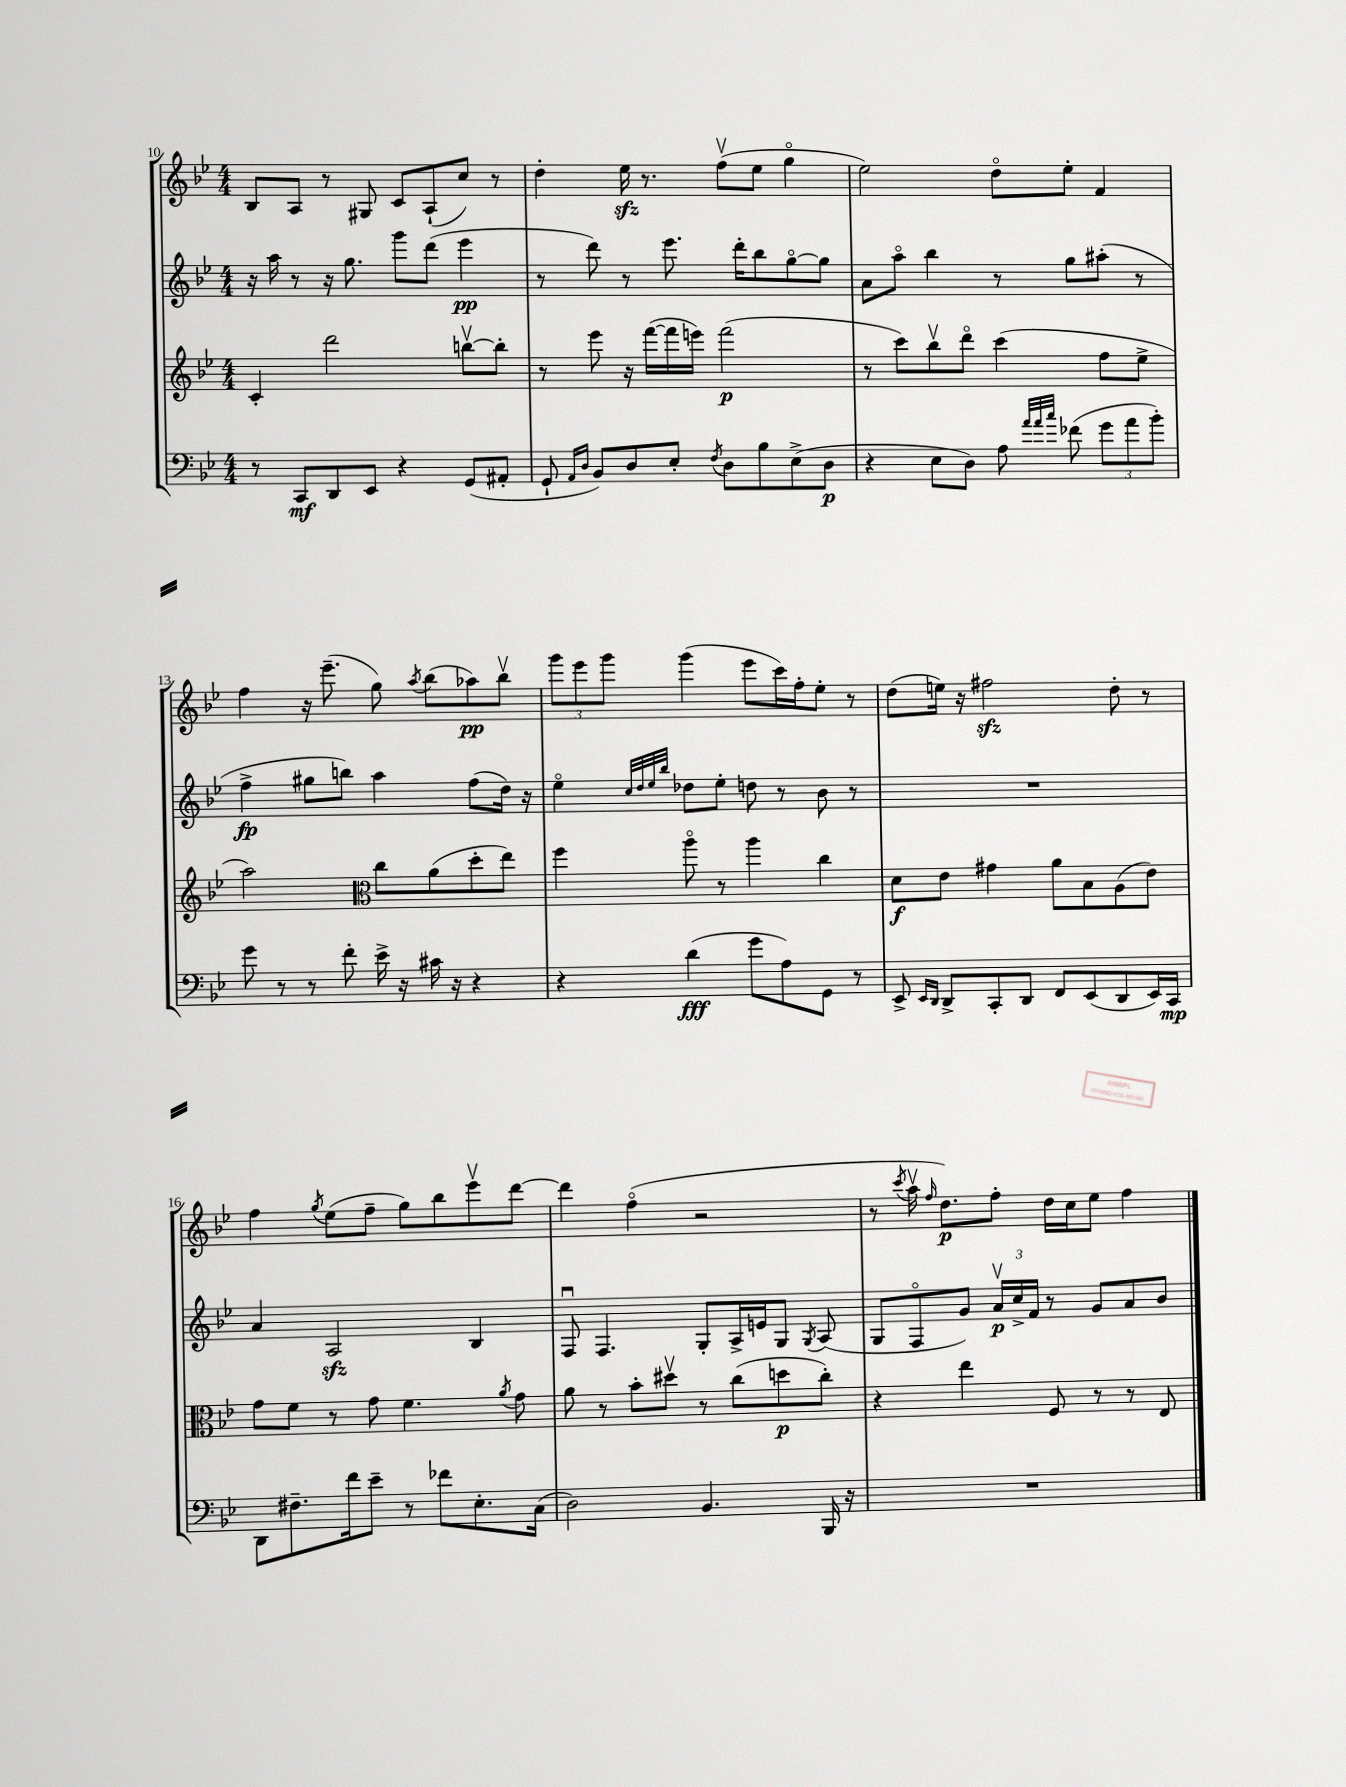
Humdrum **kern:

**kern	**dynam	**kern	**dynam	**kern	**dynam	**kern	**dynam
*part4	*part4	*part3	*part3	*part2	*part2	*part1	*part1
*staff4	*staff4	*staff3	*staff3	*staff2	*staff2	*staff1	*staff1
*clefF4	*	*clefG2	*	*clefG2	*	*clefG2	*
*k[b-e-]	*	*k[b-e-]	*	*k[b-e-]	*	*k[b-e-]	*
*M4/4	*	*M4/4	*	*M4/4	*	*M4/4	*
=10	=10	=10	=10	=10	=10	=10	=10
8r	.	4c'/	.	16r	.	8B-/L	.
.	.	.	.	16aa\	.	.	.
8CC/L	mf	.	.	8r	.	8A/J	.
8DD/	.	2ddd\	.	16r	.	8r	.
.	.	.	.	8.gg\	.	.	.
8EE-/J	.	.	.	.	.	8G#X/	.
4r	.	.	.	8ggg\L	.	8c/L	.
.	.	.	.	(8ddd\J	.	(8A`/	.
(8GG/L	.	[8bbnv\L	.	4eee-\	pp	8cc/J)	.
8AA#X'/J	.	8bb'\J]	.	.	.	8r	.
=11	=11	=11	=11	=11	=11	=11	=11
8GG`/	.	8r	.	8r	.	4dd'\	.
16qqAA/LL	.	.	.	.	.	.	.
16qqD/JJ	.	.	.	.	.	.	.
8BB-/L)	.	8eee-\	.	8ddd\)	.	.	.
8D/	.	16r	.	8r	.	16ee-zz\	.
.	.	([16fff\LL	.	.	.	8.r	.
8E-'/J	.	16fff\]	.	8.eee-\	.	.	.
.	.	16eeen\JJ)	.	.	.	.	.
8qF/	.	.	.	.	.	.	.
8D\L	.	(2fff\	p	.	.	(8ffv\L	.
.	.	.	.	16ddd'\KL	.	.	.
8B-\	.	.	.	8bb-\	.	8ee-\J	.
(8E-^\	.	.	.	[8gg\	.	4gg\	.
8D\J	p	.	.	8gg\J]	.	.	.
=12	=12	=12	=12	=12	=12	=12	=12
4r	.	8r	.	8a\L	.	2ee-\)	.
.	.	8ccc\L)	.	8aa\J	.	.	.
8E-\L	.	8bb-v\	.	4bb-\	.	.	.
8D\J)	.	8ddd\J	.	.	.	.	.
8A\	.	(4ccc\	.	8r	.	8dd\L	.
32qqa/LLL	.	.	.	.	.	.	.
32qqa/	.	.	.	.	.	.	.
32qqcc/JJJ	.	.	.	.	.	.	.
(8f-X\	.	.	.	8gg\L	.	8ee-'\J	.
12g\L	.	8ff\L	.	(8aa#X'\J	.	4f/	.
12a\	.	.	.	.	.	.	.
.	.	8ee-^\J	.	8r	.	.	.
12b-'\J)	.	.	.	.	.	.	.
!!LO:LB:g=z
=13	=13	=13	=13	=13	=13	=13	=13
8g\	.	2aa\)	.	4ff^\	fp	4ff\	.
8r	.	.	.	.	.	.	.
8r	.	.	.	8gg#X\L	.	16r	.
.	.	.	.	.	.	(8.eee-~\	.
8f'\	.	.	.	8bbn\J)	.	.	.
*	*	*clefC3	*	*	*	*	*
16e-^\	.	8cc\L	.	4aa\	.	8gg\)	.
16r	.	.	.	.	.	.	.
.	.	.	.	.	.	8qaa/	.
16c#X\	.	(8a\	.	.	.	(8bb-\L	.
16r	.	.	.	.	.	.	.
4r	.	8dd'\	.	(8ff\L	.	8aa-X\)	pp
.	.	8ee-\J)	.	16dd\Jk)	.	8bb-v\J	.
.	.	.	.	16r	.	.	.
=14	=14	=14	=14	=14	=14	=14	=14
4r	.	4ff\	.	4ee-\	.	12ggg\L	.
.	.	.	.	.	.	12eee-\	.
.	.	.	.	.	.	12ggg\J	.
.	.	.	.	32qqcc/LLL	.	.	.
.	.	.	.	32qqdd/	.	.	.
.	.	.	.	32qqee-/	.	.	.
.	.	.	.	32qqbb-/JJJ	.	.	.
(4d\	fff	8aa\	.	8dd-X\L	.	(4ggg\	.
.	.	8r	.	8ee-'\J	.	.	.
8g\L	.	4aa\	.	8ddn\	.	8eee-\L	.
8A\)	.	.	.	8r	.	16ccc\L)	.
.	.	.	.	.	.	16ff'\J	.
8GG\J	.	4cc\	.	8b-\	.	8ee-'\J	.
8r	.	.	.	8r	.	8r	.
=15	=15	=15	=15	=15	=15	=15	=15
8EE-^/	.	8d\L	f	1r	.	(8dd\L	.
16qqEE-/LL	.	.	.	.	.	.	.
16qqDD/JJ	.	.	.	.	.	.	.
8DD^/L	.	8e-\J	.	.	.	16een\Jk)	.
.	.	.	.	.	.	16r	.
8CC'/	.	4g#X\	.	.	.	2ff#Xzz\	.
8DD/J	.	.	.	.	.	.	.
8FF/L	.	8a\L	.	.	.	.	.
(8EE-/	.	8B-\	.	.	.	.	.
8DD/	.	(8A\	.	.	.	8dd'\	.
16EE-/L)	.	8e-\J)	.	.	.	8r	.
16CC/JJ	mp	.	.	.	.	.	.
!!LO:LB:g=z
=16	=16	=16	=16	=16	=16	=16	=16
8DD\L	.	8g\L	.	4a/	.	4ff\	.
8.F#X~\	.	8f\J	.	.	.	.	.
.	.	.	.	.	.	8qgg/	.
.	.	8r	.	2Azz/	.	(8ee-\L	.
16f\k	.	.	.	.	.	.	.
8e-~\J	.	8g\	.	.	.	8ff~\J	.
8r	.	4.f\	.	.	.	8gg\L)	.
8f-X\L	.	.	.	.	.	8bb-\	.
8.E-'\	.	.	.	4B-/	.	8eee-v\	.
.	.	8qa/	.	.	.	.	.
.	.	8g\	.	.	.	[8ddd\J	.
(16C\Jk	.	.	.	.	.	.	.
=17	=17	=17	=17	=17	=17	=17	=17
2D\)	.	8a\	.	8Fu/	.	4ddd\]	.
.	.	8r	.	4.F/	.	.	.
.	.	8b-'\L	.	.	.	(4ff\	.
.	.	8dd#Xv\J	.	.	.	.	.
4.BB-/	.	8r	.	8G'/L	.	2r	.
.	.	(8cc\L	.	16A^/L	.	.	.
.	.	.	.	16en/J	.	.	.
.	.	8ddn\	p	8G/J	.	.	.
.	.	.	.	8qG/	.	.	.
16BBB-/	.	8cc'\J)	.	(8A/	.	.	.
16r	.	.	.	.	.	.	.
=18	=18	=18	=18	=18	=18	=18	=18
1r	.	4r	.	8G/L	.	8r	.
.	.	.	.	.	.	8qccc/	.
.	.	.	.	8F/	.	16aav\	.
.	.	.	.	.	.	16qqff/	.
.	.	.	.	.	.	8.dd\L)	p
.	.	4ee-\	.	8g/J)	.	.	.
.	.	.	.	24av/LL	p	8ff'\J	.
.	.	.	.	24cc^/	.	.	.
.	.	.	.	24f/JJ	.	.	.
.	.	8F/	.	8r	.	16dd\LL	.
.	.	.	.	.	.	16cc\J	.
.	.	8r	.	8g/L	.	8ee-\J	.
.	.	8r	.	8a/	.	4ff\	.
.	.	8E-/	.	8b-/J	.	.	.
==	==	==	==	==	==	==	==
*-	*-	*-	*-	*-	*-	*-	*-
